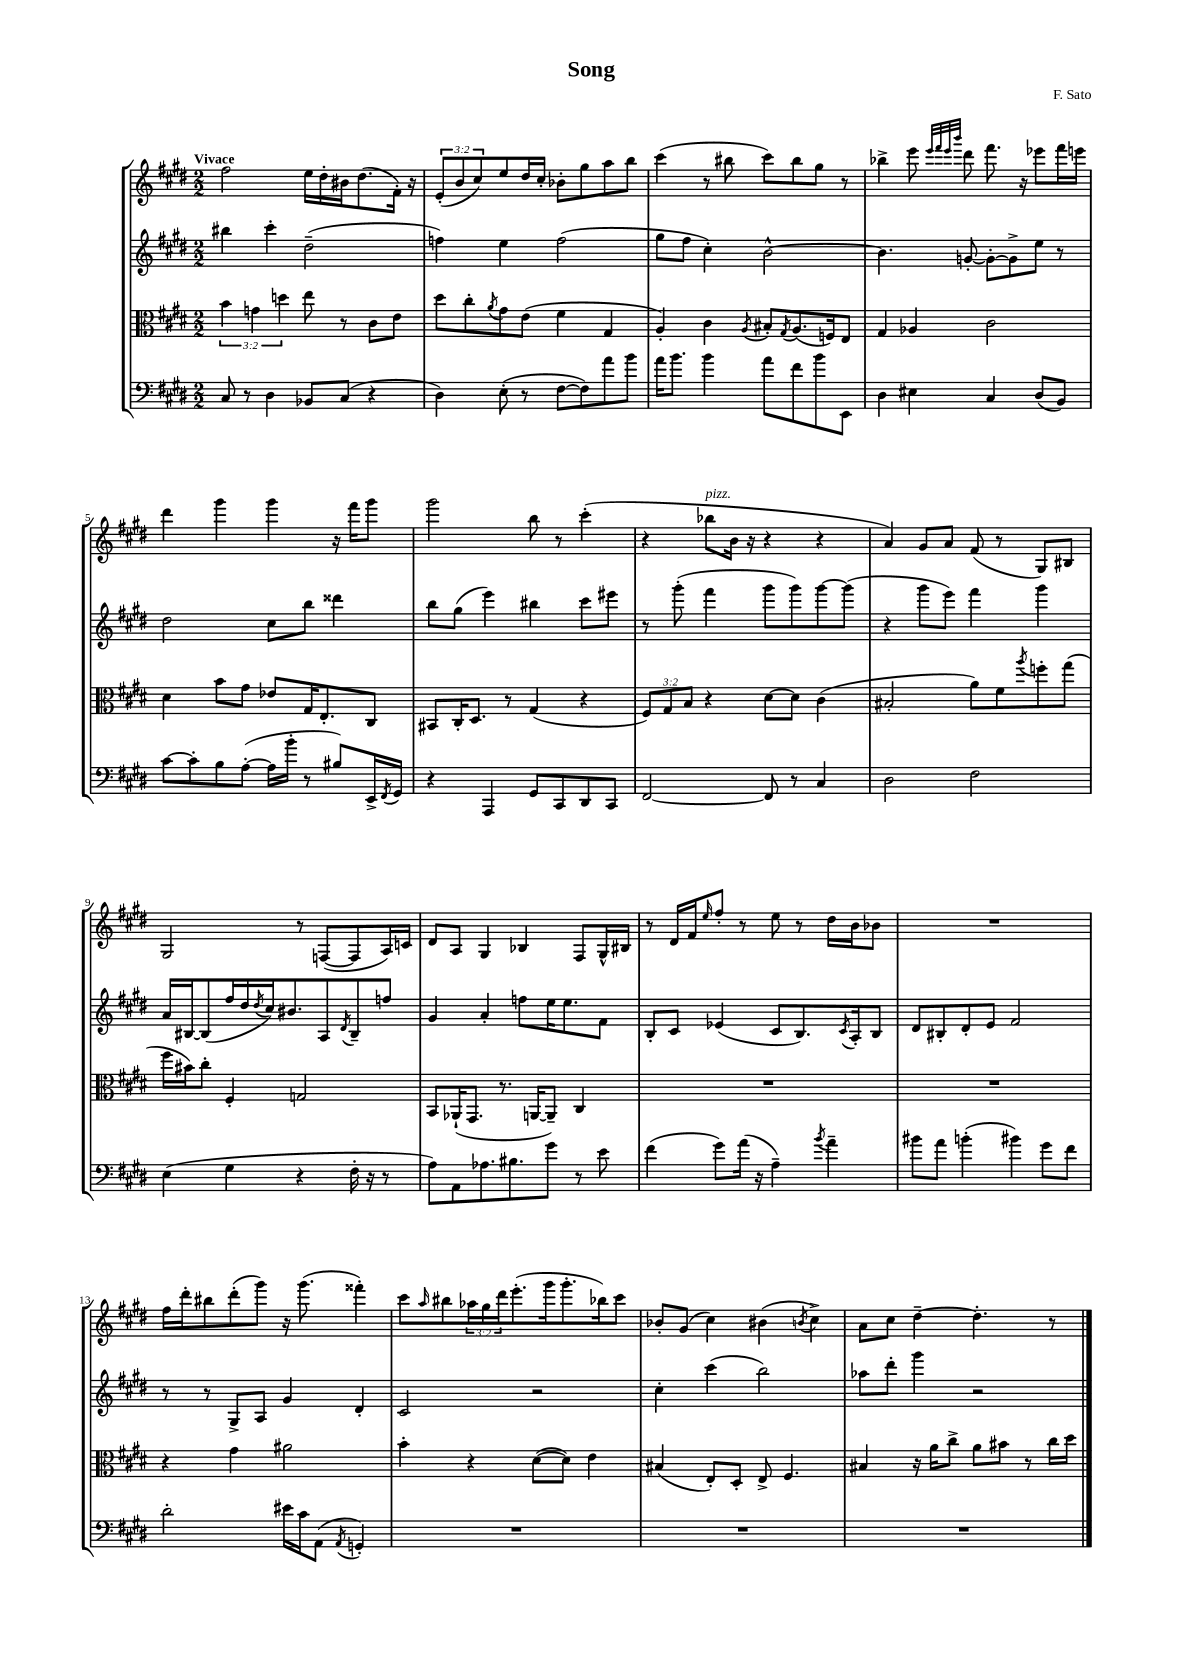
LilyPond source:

\header { title = "Song" composer = "F. Sato" }
<<
\new StaffGroup <<
\new Staff = "s0" {
    \clef treble \key e \major \numericTimeSignature \time 2/2 \override Staff.TupletNumber.text = #tuplet-number::calc-fraction-text \tempo "Vivace"
    fis''2 e''16 dis''16-. bis'16 dis''8.( fis'16-.) r16 |
    \tuplet 3/2 { e'8-.( b'8 cis''8) } e''8 dis''16 cis''16-. bes'8-. gis''8 a''8 b''8 |
    cis'''4( r8 bis''8 cis'''8) bis''8 gis''8 r8 |
    bes''4-> e'''8 \grace { e'''32 fis'''32 e'''32 b'''32 } dis'''8 fis'''8. r16 ees'''8 fis'''16 e'''16 |
    dis'''4 gis'''4 gis'''4 r16 fis'''16 gis'''8 |
    gis'''2 b''8 r8 cis'''4-.( |
    r4 bes''8^\markup { \italic "pizz." } b'16 r16 r4 r4 |
    a'4) gis'8 a'8 fis'8( r8 gis8) bis8 |
    gis2 r8 f8~( f8 a16) c'16 |
    dis'8 a8 gis4 bes4 fis8 gis16-^ bis16 |
    r8 dis'16 fis'16 \grace { e''16 } fis''8-. r8 e''8 r8 dis''16 b'16 bes'8 |
    R1 |
    fis''16 dis'''16-. bis''8 dis'''8-.( gis'''8) r16 gis'''8.( fisis'''4-.) |
    cis'''8 \grace { a''16 } bis''8 \tuplet 3/2 { aes''16 gis''16 dis'''16 } e'''8.-.( gis'''16 gis'''8.-. bes''16) cis'''8 |
    bes'8-. gis'8( cis''4) bis'4( \acciaccatura { b'8 } cis''4->) |
    a'8 cis''8 dis''4~-- dis''4.-. r8 \bar "|." |
}
\new Staff = "s1" {
    \clef treble \key e \major \numericTimeSignature \time 2/2
    bis''4 cis'''4-. dis''2--( |
    f''4) e''4 f''2( |
    gis''8 fis''8 cis''4-.) b'2~-^ |
    b'4. g'8~-. g'8~-. g'8-> e''8 r8 |
    dis''2 cis''8 b''8 disis'''4 |
    b''8 gis''8( e'''4) bis''4 cis'''8 eis'''8 |
    r8 gis'''8-.( fis'''4 gis'''8 gis'''8) gis'''8~ gis'''8( |
    r4 gis'''8 e'''8) fis'''4 gis'''4 |
    a'16 bis16~ bis8( fis''16 dis''16 \acciaccatura { dis''8 } cis''16) bis'8. a8 \acciaccatura { dis'8 } bis8-- f''8 |
    gis'4 a'4-. f''8 e''16 e''8. fis'8 |
    b8-. cis'8 ees'4( cis'8 b8.) \acciaccatura { cis'8 } a16-. b8 |
    dis'8 bis8-. dis'8-. e'8 fis'2 |
    r8 r8 gis8-> a8 gis'4 dis'4-. |
    cis'2 r2 |
    cis''4-. cis'''4( b''2) |
    aes''8 dis'''8-. gis'''4 r2 \bar "|." |
}
\new Staff = "s2" {
    \clef alto \key e \major \numericTimeSignature \time 2/2 \override Staff.TupletNumber.text = #tuplet-number::calc-fraction-text
    \tuplet 3/2 { b'4 g'4 d''4 } e''8 r8 cis'8 e'8 |
    dis''8 cis''8-. \acciaccatura { a'8 } gis'8 e'8( fis'4 gis4 |
    a4-.) cis'4 \acciaccatura { a8 } bis8-. \acciaccatura { gis8 } a8.( f16) e8 |
    gis4 aes4 cis'2 |
    dis'4 b'8 gis'8 ees'8 gis16 e8.-. cis8 |
    bis,8 cis16-. dis8. r8 gis4( r4 |
    \tuplet 3/2 { fis8) gis8 b8 } r4 dis'8~ dis'8 cis'4( |
    bis2-. a'8) fis'8 \acciaccatura { a''8 } f''8-. gis''8( |
    fis''16 bis'16) cis''8-. fis4-. g2 |
    b,8 aes,16-!( gis,8. r8. a,16~ a,8--) cis4 |
    R1 |
    R1 |
    r4 gis'4 ais'2 |
    b'4-. r4 dis'8~( dis'8) e'4 |
    bis4( e8-.) dis8-. e8-> fis4. |
    bis4 r16 a'16 cis''8-> a'8 bis'8 r8 cis''16 dis''16 \bar "|." |
}
\new Staff = "s3" {
    \clef bass \key e \major \numericTimeSignature \time 2/2
    cis8 r8 dis4 bes,8 cis8( r4 |
    dis4) e8-.( r8 fis8~ fis8) a'8 b'8 |
    a'16 b'8. b'4 a'8 fis'8 b'8 e,8 |
    dis4 eis4 cis4 dis8( b,8) |
    cis'8~ cis'8-. b8 a8~-.( a16 b'16-. r8 bis8) e,16-> \acciaccatura { fis,8 } gis,16 |
    r4 a,,4 gis,8 cis,8 dis,8 cis,8 |
    fis,2~ fis,8 r8 cis4 |
    dis2 fis2 |
    e4( gis4 r4 fis16-. r16 r8 |
    a8) a,8 aes8. bis8. gis'8 r8 e'8 |
    fis'4( gis'8) a'16( r16 a4--) \acciaccatura { b'8 } a'4-- |
    bis'8 a'8 b'4-.( bis'4) gis'8 fis'8 |
    dis'2-. eis'16 cis'16 a,8( \acciaccatura { a,8 } g,4-.) |
    R1 |
    R1 |
    R1 \bar "|." |
}
>>
>>
